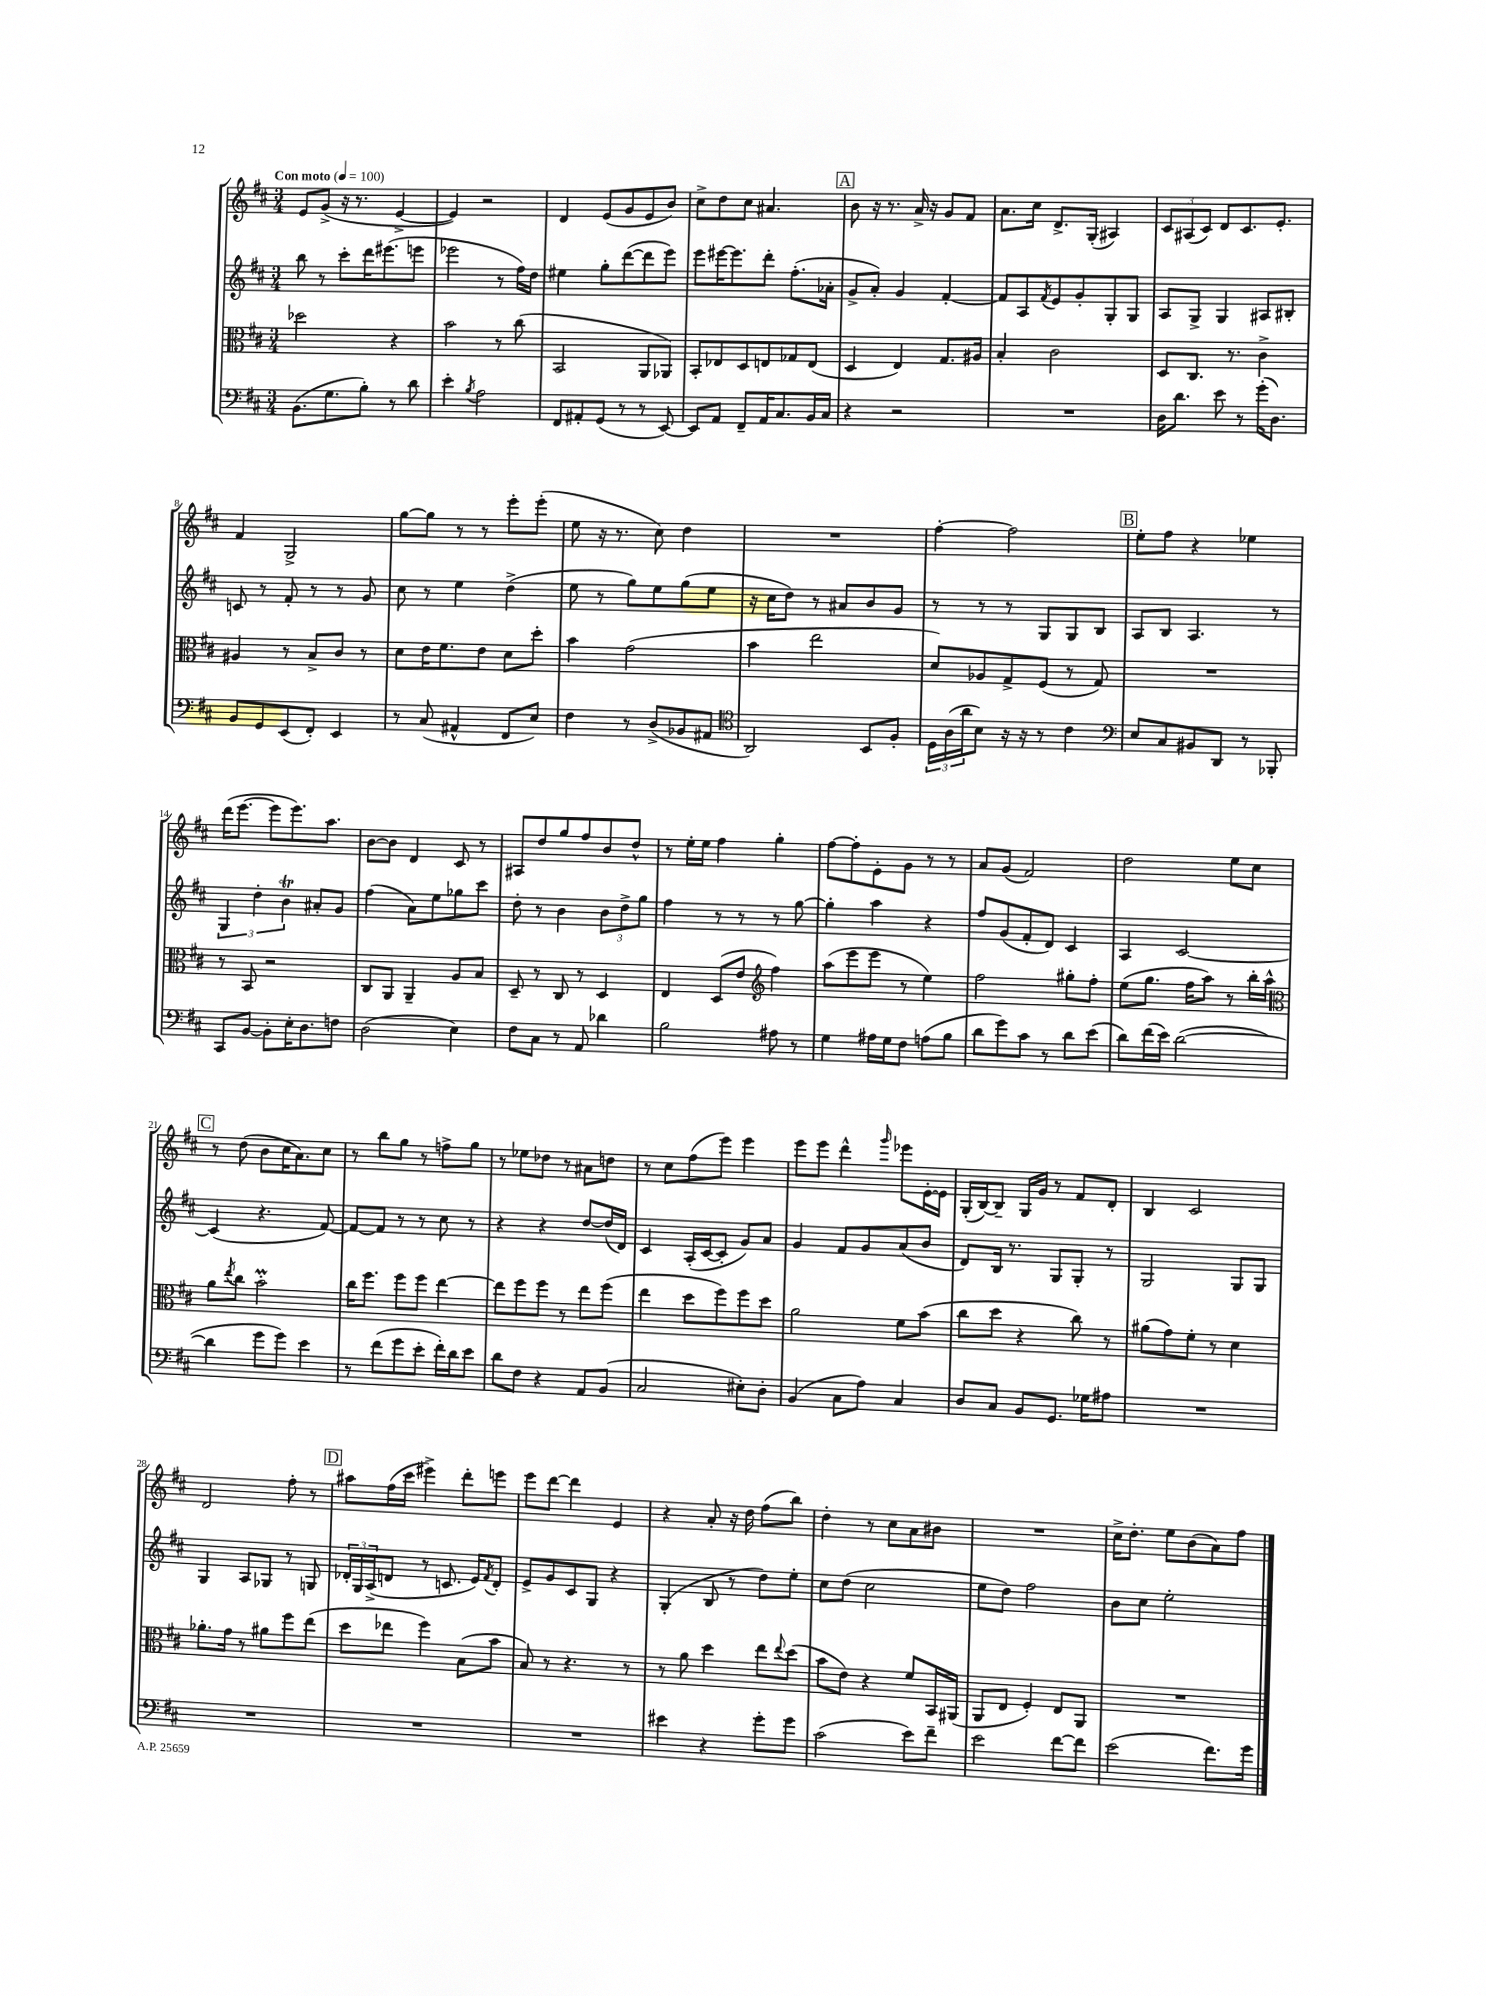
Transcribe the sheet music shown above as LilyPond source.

<<
\new StaffGroup <<
\new Staff = "s0" {
    \clef treble \key d \major \numericTimeSignature \time 3/4 \tempo "Con moto" 4 = 100
    e'8 g'8->( r16 r8. e'4~-> |
    e'4) r2 |
    d'4 e'8( g'8 e'8 b'8) |
    cis''8-> d''8 cis''8 ais'4. |
    \mark \markup { \box "A" } b'8 r16 r8. a'16-> r16 g'8 fis'8 |
    a'8. cis''16 d'8.-> g16-.( ais4) |
    \tuplet 3/2 { cis'8 ais8( cis'8) } d'8 cis'8. e'8.-. |
    fis'4 g2-> |
    g''8~ g''8 r8 r8 e'''8-. e'''8-.( |
    e''8 r16 r8. cis''8) d''4 |
    R2. |
    fis''4~-. fis''2 |
    \mark \markup { \box "B" } e''8-. fis''8 r4 ees''4 |
    d'''16( e'''8.~ e'''8 e'''8.) a''8. |
    b'8~ b'8 d'4 cis'8 r8 |
    ais8 d''8 g''8 fis''8 b'8 d''8-^ |
    r8 e''16-. e''16 fis''4 g''4-. |
    fis''8~ fis''8-. e'8-. g'8 r8 r8 |
    a'8 g'8( fis'2) |
    d''2 e''8 cis''8 |
    \mark \markup { \box "C" } r8 d''8( b'8 cis''16 a'8.) cis''8 |
    r8 b''8 g''8 r8 f''8-> g''8 |
    r8 ees''8 des''8 r8 ais'8 d''8 |
    r8 cis''8 fis''8( e'''8) e'''4 |
    e'''8 e'''8 d'''4-^ \grace { g'''16 } ees'''8 e'16~-. e'16 |
    g16-.( b16~) b8-- g16 g'16 r8 fis'8 d'8-. |
    b4 cis'2 |
    d'2 fis''8-. r8 |
    \mark \markup { \box "D" } ais''8 fis''16( cis'''16 eis'''4->) d'''8-. e'''8 |
    e'''8 d'''8~ d'''4 e'4 |
    r4 a'8-. r16 d''16 fis''8( b''8) |
    d''4-. r8 cis''8 a'8 bis'8 |
    R2. |
    cis''16-> d''8.-. e''8 b'8( a'8) fis''8 \bar "|." |
}
\new Staff = "s1" {
    \clef treble \key d \major \numericTimeSignature \time 3/4
    b''8 r8 cis'''8-. d'''16 eis'''8.( e'''8 |
    ees'''2 r8 fis''16) d''16 |
    eis''4 g''8-. d'''8~( d'''8 e'''8) |
    e'''8 eis'''16~ eis'''8. d'''8-. fis''8.-.( aes'16-. |
    \mark \markup { \box "A" } g'8-> a'8-.) g'4 fis'4~-. |
    fis'8 a8 \acciaccatura { fis'8 } e'8 g'8-. g8-. g8 |
    a8 g8-> g4 ais8 bis8-. |
    c'8 r8 fis'8-. r8 r8 g'8 |
    cis''8 r8 e''4 d''4->( |
    e''8 r8 g''8) e''8 g''8( e''8 |
    r16 cis''16 d''8) r8 ais'8 b'8 g'8 |
    r8 r8 r8 g8 g8 b8 |
    \mark \markup { \box "B" } a8 b8 a4. r8 |
    \tuplet 3/2 { g4 d''4-. b'4\trill } ais'8-. g'8 |
    fis''4( a'8) e''8 ges''8 cis'''8 |
    d''8-. r8 b'4 \tuplet 3/2 { b'8 d''8-> g''8 } |
    fis''4 r8 r8 r8 g''8~ |
    g''4-. a''4 r4 |
    fis''8 g'8( fis'8-. d'8) cis'4 |
    a4 cis'2~ |
    \mark \markup { \box "C" } cis'4( r4. fis'8~) |
    fis'8~ fis'8 r8 r8 cis''8 r8 |
    r4 r4 d''8~ d''16( d'16) |
    cis'4 a16-.( cis'16~ cis'8-. g'8) a'8 |
    g'4 fis'8 g'8 a'8( b'8 |
    d'8) b16 r8. g8 g8-. r8 |
    g2 g8 g8 |
    g4 a8 ges8 r8 g8 |
    \mark \markup { \box "D" } \tuplet 3/2 { des'16-. g16 a16->( } d'8 r8 c'8. e'16) \acciaccatura { fis'8 } d'8-. |
    e'8-> g'8 cis'8 g8 r4 |
    g4-.( b8 r8 d''8) e''8-. |
    cis''8 d''8( cis''2 |
    e''8 d''8) fis''2 |
    b'8 cis''8 e''2-. \bar "|." |
}
\new Staff = "s2" {
    \clef alto \key d \major \numericTimeSignature \time 3/4
    des''2 r4 |
    b'2 r8 cis''8( |
    b,2 a,8 aes,8) |
    b,8-. ees8 d8 e8 ges8 e8( |
    \mark \markup { \box "A" } d4 e4) g8. ais16 |
    b4-. cis'2 |
    d8 cis8. r8. cis'4-> |
    ais4 r8 b8-> cis'8 r8 |
    d'8 e'16 fis'8. e'8 d'8 d''8-. |
    b'4 g'2( |
    b'4 e''2 |
    d'8) aes8 g8-> fis8( r8 g8) |
    \mark \markup { \box "B" } R2. |
    r8 b,8 r2 |
    cis8 a,8 a,4-- a8 b8 |
    d8-- r8 cis8 r8 d4 |
    e4 d8( e'8 \clef treble fis''4) |
    a''8( e'''8 e'''8 r8 e''4) |
    fis''2 gis''8-. fis''8-. |
    e''8( g''8. fis''16 a''8) r8 b''16-. a''16-^ |
    \mark \markup { \box "C" } \clef alto a'8 \acciaccatura { e''8 } cis''8 b'2-.\prall |
    cis''16 fis''8. fis''8 fis''8 e''4~ |
    e''8 fis''8 fis''8 r8 e''8 fis''8( |
    e''4 d''8 fis''8) fis''8 d''8 |
    a'2 fis'8 b'8( |
    cis''8 d''8 r4 cis''8) r8 |
    ais'8( g'8) fis'8-. r8 d'4 |
    aes'8.-. g'16 r8 ais'8 fis''8 e''8( |
    \mark \markup { \box "D" } d''8 ees''8 fis''4) b8( b'8 |
    b8) r8 r4. r8 |
    r8 a'8 d''4 e''8 \appoggiatura { e''8 } d''8( |
    b'8 e'8) r4 fis'8 b,16 ais,16( |
    a,8 e8 fis4-.) e8 a,8 |
    R2. \bar "|." |
}
\new Staff = "s3" {
    \clef bass \key d \major \numericTimeSignature \time 3/4
    b,8.( g8. b8-.) r8 d'8 |
    e'4-. \acciaccatura { b8 } a2 |
    fis,8 ais,8-. g,8( r8 r8 e,8~) |
    e,8 a,8 fis,8-- a,16 cis8. b,16 cis16 |
    \mark \markup { \box "A" } r4 r2 |
    R2. |
    d16 d'8. e'8 r8 g'16-.( d8.) |
    b,8 g,8 e,8( fis,8-.) e,4 |
    r8 cis8( ais,4-^ fis,8 e8) |
    fis4 r8 d8->( bes,8 ais,8 |
    \clef tenor a,2) b,8 fis8-. |
    \tuplet 3/2 { d16 a16( a'16 } b8) r16 r16 r8 cis'4 |
    \mark \markup { \box "B" } \clef bass e8 cis8 bis,8 d,8 r8 bes,,8-. |
    cis,8 b,8~ b,8-. e16-. d8. f8 |
    d2( e4) |
    fis8 cis8 r8 a,8 des'4 |
    b2 ais8 r8 |
    g4 ais16 g16 fis8 a8( b8 |
    d'8 g'8) cis'8 r8 d'8 e'8( |
    d'8) fis'16( e'16) d'2~( |
    \mark \markup { \box "C" } d'4 g'8 g'8) e'4 |
    r8 fis'8( g'8 e'8-. fis'16-.) d'16 e'8 |
    d'8 fis8 r4 a,8 b,8( |
    cis2 eis8-.) d8-. |
    b,4( cis8 a8) cis4 |
    d8 cis8 b,8 g,8. ges16 ais8 |
    R2. |
    R2. |
    \mark \markup { \box "D" } R2. |
    R2. |
    eis'4 r4 g'8-. g'8 |
    cis'2( e'8) fis'8-- |
    e'2 fis'8~ fis'8 |
    e'2( fis'8.) g'16 \bar "|." |
}
>>
>>
